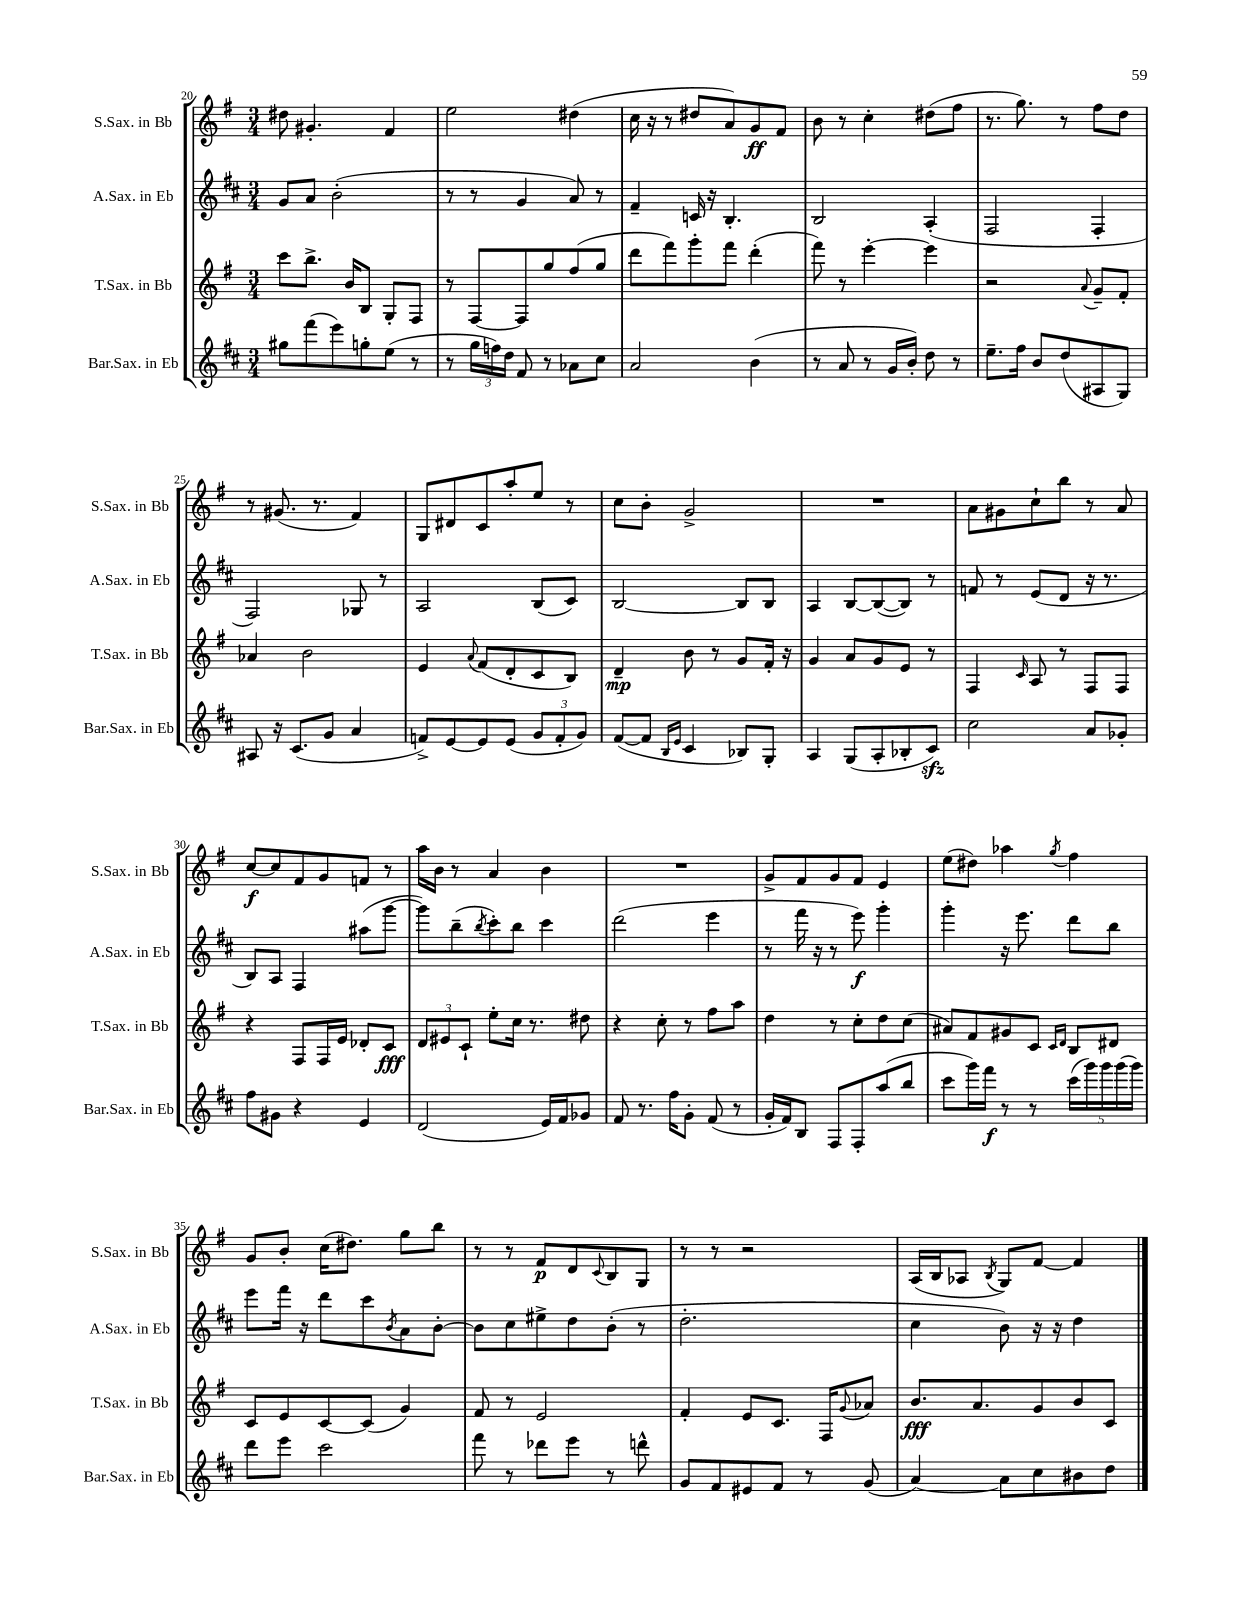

**kern	**dynam	**kern	**dynam	**kern	**dynam	**kern	**dynam
*part4	*part4	*part3	*part3	*part2	*part2	*part1	*part1
*staff4	*staff4	*staff3	*staff3	*staff2	*staff2	*staff1	*staff1
*I"Bar.Sax. in Eb	*	*I"T.Sax. in Bb	*	*I"A.Sax. in Eb	*	*I"S.Sax. in Bb	*
*I'Bar.Sax. in Eb	*	*I'T.Sax. in Bb	*	*I'A.Sax. in Eb	*	*I'S.Sax. in Bb	*
*clefG2	*	*clefG2	*	*clefG2	*	*clefG2	*
*k[f#c#]	*	*k[f#]	*	*k[f#c#]	*	*k[f#]	*
*M3/4	*	*M3/4	*	*M3/4	*	*M3/4	*
=20	=20	=20	=20	=20	=20	=20	=20
8gg#X\L	.	8ccc\L	.	8g/L	.	8dd#X\	.
(8fff#\	.	8.bb^\J	.	8a/J	.	4.g#X'/	.
8eee\)	.	.	.	(2b'\	.	.	.
.	.	16b/KL	.	.	.	.	.
8ggn'\	.	8B/J	.	.	.	.	.
(8ee\J	.	8G'/L	.	.	.	4f#/	.
8r	.	8F#/J	.	.	.	.	.
=21	=21	=21	=21	=21	=21	=21	=21
8r	.	8r	.	8r	.	2ee\	.
24gg\LL	.	[8F#/L	.	8r	.	.	.
24ffn\)	.	.	.	.	.	.	.
24dd\JJ	.	.	.	.	.	.	.
8f#/	.	8F#/]	.	4g/	.	.	.
8r	.	8gg/	.	.	.	.	.
8a-X\L	.	(8ff#/	.	8a/)	.	(4dd#X\	.
8cc#\J	.	8gg/J	.	8r	.	.	.
=22	=22	=22	=22	=22	=22	=22	=22
2a/	.	8ddd\L	.	4f#~/	.	16cc\	.
.	.	.	.	.	.	16r	.
.	.	8fff#\)	.	.	.	8r	.
.	.	8ggg'\	.	16cn/	.	8dd#X/L	.
.	.	.	.	16r	.	.	.
.	.	8fff#\J	.	4.B'/	.	8a/)	.
(4b\	.	(4ddd'\	.	.	.	8g/	ff
.	.	.	.	.	.	8f#/J	.
=23	=23	=23	=23	=23	=23	=23	=23
8r	.	8fff#\)	.	2B/	.	8b\	.
8a/	.	8r	.	.	.	8r	.
8r	.	[4eee'\	.	.	.	4cc'\	.
16g/LL	.	.	.	.	.	.	.
16b'/JJ)	.	.	.	.	.	.	.
8dd\	.	4eee\]	.	(4A'/	.	(8dd#X\L	.
8r	.	.	.	.	.	8ff#\J	.
=24	=24	=24	=24	=24	=24	=24	=24
8.ee~\L	.	2r	.	2F#/	.	8.r	.
16ff#\Jk	.	.	.	.	.	8.gg\)	.
8b/L	.	.	.	.	.	.	.
(8dd/	.	.	.	.	.	8r	.
.	.	8qqa/	.	.	.	.	.
8A#X/	.	8g~/L	.	4F#'/	.	8ff#\L	.
8G/J)	.	8f#'/J	.	.	.	8dd\J	.
!!LO:LB:g=z
=25	=25	=25	=25	=25	=25	=25	=25
8A#X/	.	4a-X/	.	2F#/)	.	8r	.
16r	.	.	.	.	.	(8.g#X/	.
(8.c#/L	.	.	.	.	.	.	.
.	.	2b\	.	.	.	.	.
.	.	.	.	.	.	8.r	.
8g/J	.	.	.	.	.	.	.
4a/	.	.	.	8G-X/	.	4f#/)	.
.	.	.	.	8r	.	.	.
=26	=26	=26	=26	=26	=26	=26	=26
8fn^/L)	.	4e/	.	2A/	.	8G/L	.
[8e/	.	.	.	.	.	8d#X/	.
.	.	8qqa/	.	.	.	.	.
8e/]	.	(8f#/L	.	.	.	8c/	.
(8e/J	.	8d'/	.	.	.	8aa'/	.
12g/L	.	8c/	.	(8B/L	.	8ee/J	.
12f'/	.	.	.	.	.	.	.
.	.	8B/J)	.	8c#/J)	.	8r	.
12g/J)	.	.	.	.	.	.	.
=27	=27	=27	=27	=27	=27	=27	=27
([8f#/L	.	4d~/	mp	[2B/	.	8cc\L	.
8f#/J]	.	.	.	.	.	8b'\J	.
16qqB/LL	.	.	.	.	.	.	.
16qqe/JJ	.	.	.	.	.	.	.
4c#/	.	8b\	.	.	.	2g^/	.
.	.	8r	.	.	.	.	.
8B-X/L)	.	8g/L	.	8B/L]	.	.	.
8G'/J	.	16f#'/Jk	.	8B/J	.	.	.
.	.	16r	.	.	.	.	.
=28	=28	=28	=28	=28	=28	=28	=28
4A/	.	4g/	.	4A/	.	2.r	.
(8G/L	.	8a/L	.	[8B/L	.	.	.
8A'/	.	8g/	.	(8B/_	.	.	.
8B-X'/	.	8e/J	.	8B/J])	.	.	.
8c#zz/J)	.	8r	.	8r	.	.	.
=29	=29	=29	=29	=29	=29	=29	=29
2cc#\	.	4F#/	.	8fn/	.	8a\L	.
.	.	.	.	8r	.	8g#X\	.
.	.	16qqc/	.	.	.	.	.
.	.	8A/	.	(8e/L	.	8cc`\	.
.	.	8r	.	8d/J	.	8bb\J	.
8a/L	.	8F#/L	.	16r	.	8r	.
.	.	.	.	8.r	.	.	.
8g-X'/J	.	8F#/J	.	.	.	8a/	.
!!LO:LB:g=z
=30	=30	=30	=30	=30	=30	=30	=30
8ff#\L	.	4r	.	8B/L)	.	[8cc/L	f
8g#X\J	.	.	.	8A/J	.	8cc/]	.
4r	.	8F#/L	.	4F#/	.	8f#/	.
.	.	16F#/L	.	.	.	8g/	.
.	.	16e/JJ	.	.	.	.	.
4e/	.	8d-X'/L	.	(8aa#X\L	.	8fn/J	.
.	.	8c/J	fff	[8ggg\J	.	8r	.
=31	=31	=31	=31	=31	=31	=31	=31
(2d/	.	12d/L	.	8ggg\L])	.	16aa\LL	.
.	.	.	.	.	.	16b\JJ	.
.	.	12e#X/	.	.	.	.	.
.	.	.	.	(8bb~\	.	8r	.
.	.	12c`/J	.	.	.	.	.
.	.	.	.	8qbb/	.	.	.
.	.	8ee'\L	.	8ccc#'\)	.	4a/	.
.	.	16cc\Jk	.	8bb\J	.	.	.
.	.	8.r	.	.	.	.	.
16e/LL)	.	.	.	4ccc#\	.	4b\	.
16f#/J	.	.	.	.	.	.	.
8g-X/J	.	8dd#X\	.	.	.	.	.
=32	=32	=32	=32	=32	=32	=32	=32
8f#/	.	4r	.	(2ddd\	.	2.r	.
8.r	.	.	.	.	.	.	.
.	.	8cc'\	.	.	.	.	.
16ff#\KL	.	.	.	.	.	.	.
8g'\J	.	8r	.	.	.	.	.
(8f#/	.	8ff#\L	.	4eee\	.	.	.
8r	.	8aa\J	.	.	.	.	.
=33	=33	=33	=33	=33	=33	=33	=33
16g'/LL	.	4dd\	.	8r	.	8g^/L	.
16f#/J)	.	.	.	.	.	.	.
8B/J	.	.	.	16fff#\	.	8f#/	.
.	.	.	.	16r	.	.	.
8F#/L	.	8r	.	8r	.	8g/	.
8F#'/	.	8cc'\L	.	8eee\)	f	8f#/J	.
(8aa/	.	8dd\	.	4ggg'\	.	4e/	.
8bb/J	.	(8cc\J	.	.	.	.	.
=34	=34	=34	=34	=34	=34	=34	=34
8ccc#\L	.	8a#X/L)	.	4ggg'\	.	(8ee\L	.
16ggg\L)	.	8f#/	.	.	.	8dd#X\J)	.
16fff#\JJ	f	.	.	.	.	.	.
8r	.	8g#X/	.	16r	.	4aa-X\	.
.	.	.	.	8.eee\	.	.	.
8r	.	8c/J	.	.	.	.	.
.	.	16qqc/LL	.	.	.	.	.
.	.	16qqd/JJ	.	.	.	8qgg/	.
(20ccc#\LL	.	8B/L	.	8ddd\L	.	4ff#\	.
20ggg\)	.	.	.	.	.	.	.
20ggg\	.	.	.	.	.	.	.
.	.	8d#X/J	.	8bb\J	.	.	.
(20ggg\	.	.	.	.	.	.	.
20ggg\JJ)	.	.	.	.	.	.	.
!!LO:LB:g=z
=35	=35	=35	=35	=35	=35	=35	=35
8ddd\L	.	8c/L	.	8eee\L	.	8g/L	.
8eee\J	.	8e/	.	16fff#\Jk	.	8b'/J	.
.	.	.	.	16r	.	.	.
2ccc#\	.	[8c/	.	8ddd\L	.	(16cc\KL	.
.	.	.	.	.	.	8.dd#X\J)	.
.	.	(8c/J]	.	8ccc#\	.	.	.
.	.	.	.	8qb/	.	.	.
.	.	4g/)	.	8a\	.	8gg\L	.
.	.	.	.	[8b'\J	.	8bb\J	.
=36	=36	=36	=36	=36	=36	=36	=36
8fff#\	.	8f#/	.	8b\L]	.	8r	.
8r	.	8r	.	8cc#\	.	8r	.
8ddd-X\L	.	2e/	.	8ee#X^\	.	8f#/L	p
8eee\J	.	.	.	8dd\	.	8d/	.
.	.	.	.	.	.	8qqc/	.
8r	.	.	.	(8b'\J	.	8B/	.
8dddn^^\	.	.	.	8r	.	8G/J	.
=37	=37	=37	=37	=37	=37	=37	=37
8g/L	.	4f#'/	.	2.dd'\	.	8r	.
8f#/	.	.	.	.	.	8r	.
8e#X/	.	8e/L	.	.	.	2r	.
8f#/J	.	8.c/J	.	.	.	.	.
8r	.	.	.	.	.	.	.
.	.	16F#/KL	.	.	.	.	.
.	.	8qqg/	.	.	.	.	.
(8g/	.	8a-X/J	.	.	.	.	.
=38	=38	=38	=38	=38	=38	=38	=38
[4a/)	.	8.b/L	fff	4cc#\	.	(16A/LL	.
.	.	.	.	.	.	16B/J	.
.	.	.	.	.	.	8A-X/J	.
.	.	8.a/	.	.	.	.	.
.	.	.	.	.	.	8qB/	.
8a\L]	.	.	.	8b\)	.	8G/L)	.
8cc#\	.	8g/	.	16r	.	[8f#/J	.
.	.	.	.	16r	.	.	.
8b#X\	.	8b/	.	4dd\	.	4f#/]	.
8dd\J	.	8c/J	.	.	.	.	.
==	==	==	==	==	==	==	==
*-	*-	*-	*-	*-	*-	*-	*-
